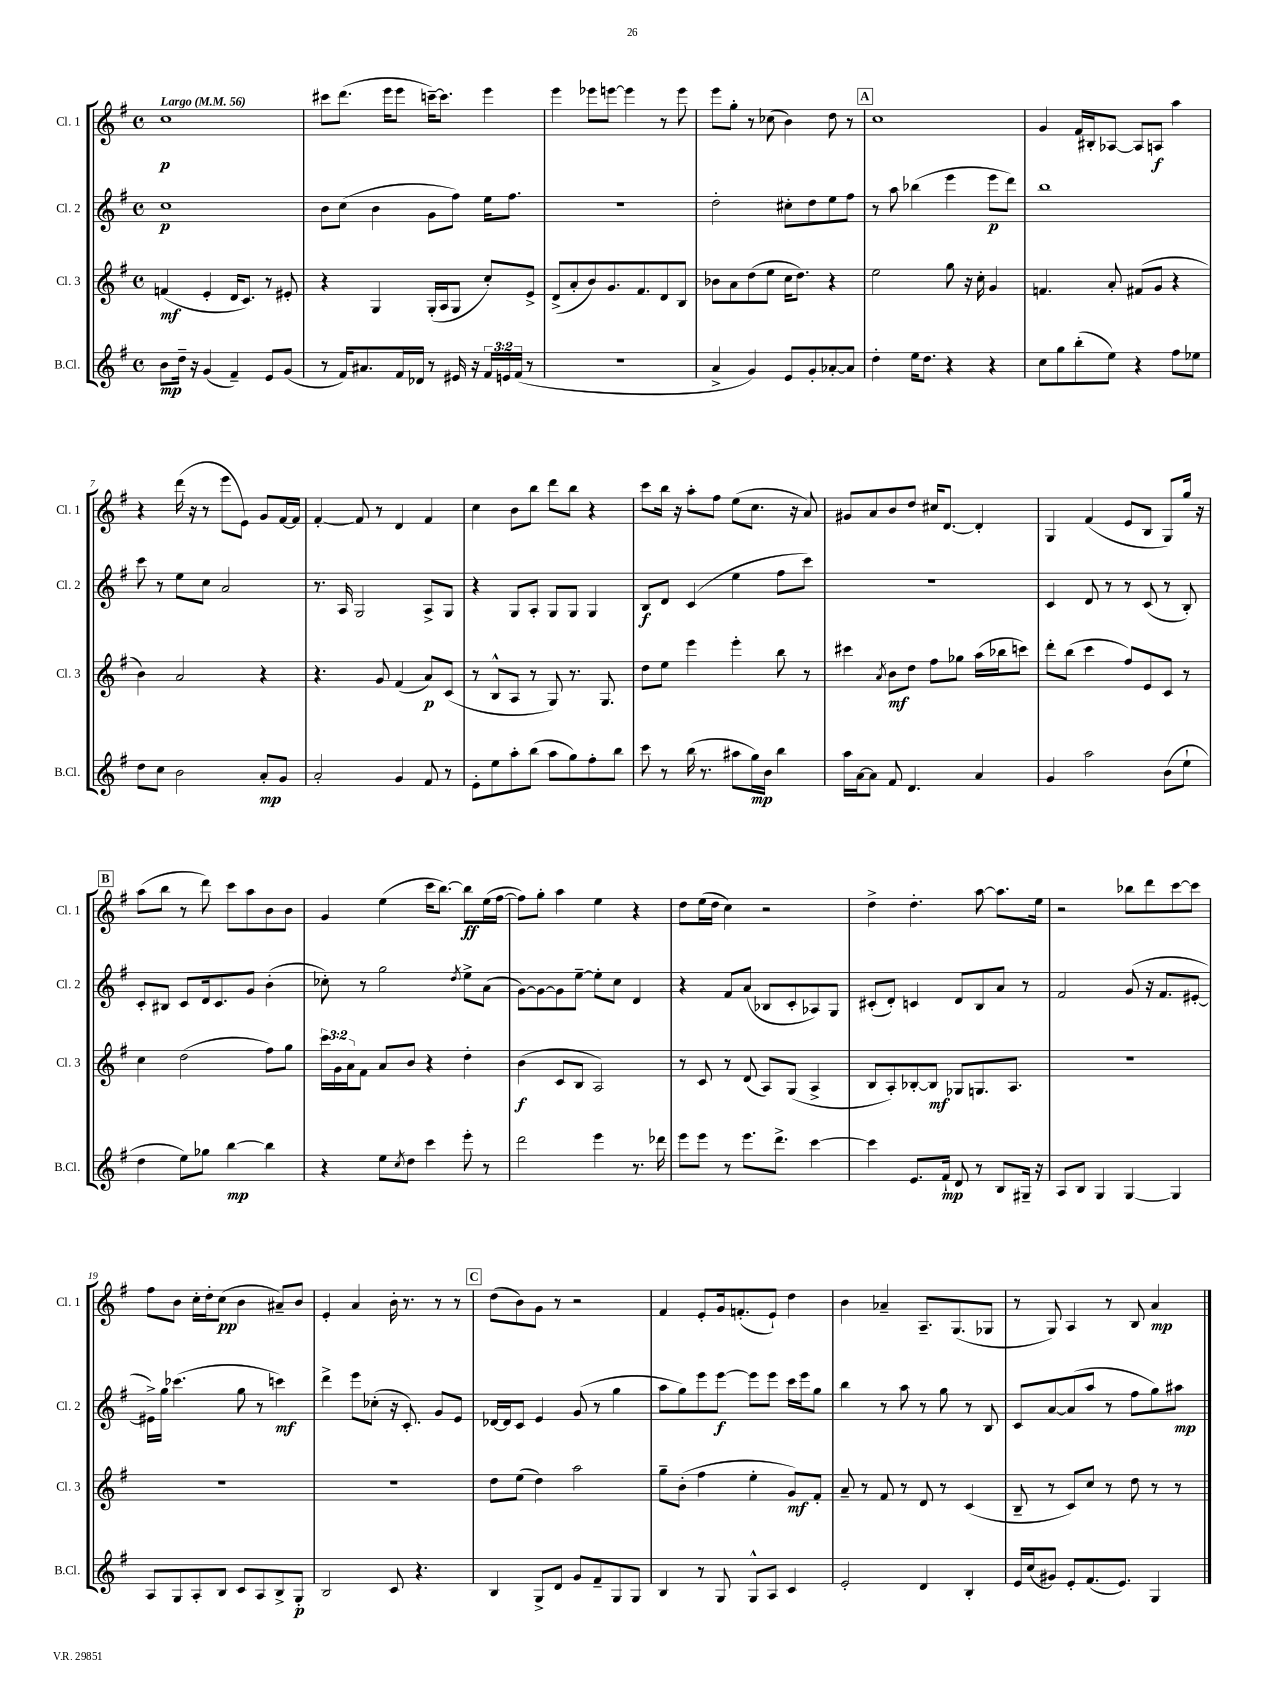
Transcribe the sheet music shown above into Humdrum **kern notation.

**kern	**dynam	**kern	**dynam	**kern	**dynam	**kern	**dynam
*part4	*part4	*part3	*part3	*part2	*part2	*part1	*part1
*staff4	*staff4	*staff3	*staff3	*staff2	*staff2	*staff1	*staff1
*I"B.Cl.	*	*I"Cl. 3	*	*I"Cl. 2	*	*I"Cl. 1	*
*I'B.Cl.	*	*I'Cl. 3	*	*I'Cl. 2	*	*I'Cl. 1	*
*clefG2	*	*clefG2	*	*clefG2	*	*clefG2	*
*k[f#]	*	*k[f#]	*	*k[f#]	*	*k[f#]	*
*M4/4	*	*M4/4	*	*M4/4	*	*M4/4	*
*met(c)	*	*met(c)	*	*met(c)	*	*met(c)	*
*MM56	*	*MM56	*	*MM56	*	*MM56	*
=1	=1	=1	=1	=1	=1	=1	=1
!	!	!	!	!	!	!LO:TX:a:B:t=Largo	!
8b\L	mp	(4fn/	mf	1cc	p	1cc	p
16dd~\Jk	.	.	.	.	.	.	.
16r	.	.	.	.	.	.	.
(4g/	.	4e'/	.	.	.	.	.
4f#~/)	.	16d/KL	.	.	.	.	.
.	.	8.c/J)	.	.	.	.	.
8e/L	.	8r	.	.	.	.	.
(8g/J	.	8e#X'/	.	.	.	.	.
=2	=2	=2	=2	=2	=2	=2	=2
8r	.	4r	.	8b\L	.	8ccc#X\L	.
16f#/KL)	.	.	.	(8cc\J	.	(8.ddd\J	.
8.a#X/	.	.	.	.	.	.	.
.	.	4G/	.	4b\	.	.	.
.	.	.	.	.	.	16eee\KL	.
16f#/L	.	.	.	.	.	8eee\J	.
16d-X/JJ	.	.	.	.	.	.	.
8r	.	(16G'/LL	.	8g\L	.	[16cccn~\KL)	.
.	.	16A/J	.	.	.	8.ccc\J]	.
16e#X/	.	8G/J	.	8ff#\J)	.	.	.
16r	.	.	.	.	.	.	.
24f#/LL	.	8cc'/L)	.	16ee\KL	.	4eee\	.
24en/	.	.	.	.	.	.	.
.	.	.	.	8.ff#\J	.	.	.
(24f#/JJ	.	.	.	.	.	.	.
8r	.	8e^/J	.	.	.	.	.
=3	=3	=3	=3	=3	=3	=3	=3
1r	.	(8d^/L	.	1r	.	4eee\	.
.	.	8a'/	.	.	.	.	.
.	.	8b/)	.	.	.	8eee-X\L	.
.	.	8.g/	.	.	.	[8eeen\J	.
.	.	.	.	.	.	4eee\]	.
.	.	8.f#/	.	.	.	.	.
.	.	8d/	.	.	.	8r	.
.	.	8B/J	.	.	.	8eee\	.
=4	=4	=4	=4	=4	=4	=4	=4
4a^/	.	8b-X\L	.	2dd'\	.	8eee\L	.
.	.	8a\	.	.	.	8gg'\J	.
4g/)	.	(8dd\	.	.	.	8r	.
.	.	8ee\J	.	.	.	(8cc-X\	.
8e/L	.	16cc\KL	.	8cc#X'\L	.	4b\)	.
.	.	8.dd\J)	.	.	.	.	.
8g'/	.	.	.	8dd\	.	.	.
[8a-X'/	.	4r	.	8ee\	.	8dd\	.
8a-/J]	.	.	.	8ff#\J	.	8r	.
!!LO:REH:place=s1:t=A
=5	=5	=5	=5	=5	=5	=5	=5
4dd'\	.	2ee\	.	8r	.	1cc	.
.	.	.	.	8aa\	.	.	.
16ee\KL	.	.	.	(4bb-X\	.	.	.
8.dd\J	.	.	.	.	.	.	.
4r	.	8gg\	.	4eee\	.	.	.
.	.	16r	.	.	.	.	.
.	.	16cc'\	.	.	.	.	.
4r	.	4g/	.	8eee\L	p	.	.
.	.	.	.	8ddd\J)	.	.	.
=6	=6	=6	=6	=6	=6	=6	=6
8cc\L	.	4.fn/	.	1bb	.	4g/	.
8gg\	.	.	.	.	.	.	.
(8bb'\	.	.	.	.	.	16f#/LL	.
.	.	.	.	.	.	16B#X'/J	.
8ee\J)	.	8a'/	.	.	.	[8A-X/J	.
4r	.	(8f#X/L	.	.	.	8A-/L]	.
.	.	8g/J	.	.	.	8An/J	f
8ff#\L	.	4r	.	.	.	4aa\	.
8ee-X\J	.	.	.	.	.	.	.
!!LO:LB:g=z
=7	=7	=7	=7	=7	=7	=7	=7
8dd\L	.	4b\)	.	8ccc\	.	4r	.
8cc\J	.	.	.	8r	.	.	.
2b\	.	2a/	.	8ee\L	.	(16ddd\	.
.	.	.	.	.	.	16r	.
.	.	.	.	8cc\J	.	8r	.
.	.	.	.	2a/	.	8eee\L	.
.	.	.	.	.	.	8e\J)	.
8a'/L	mp	4r	.	.	.	8g/L	.
8g/J	.	.	.	.	.	[16f#/L	.
.	.	.	.	.	.	16f#/JJ]	.
=8	=8	=8	=8	=8	=8	=8	=8
2a'/	.	4.r	.	8.r	.	[4f#'/	.
.	.	.	.	16A/	.	.	.
.	.	.	.	2G/	.	8f#/]	.
.	.	8g/	.	.	.	8r	.
4g/	.	(4f#/	.	.	.	4d/	.
8f#/	.	8a/L)	p	8A^/L	.	4f#/	.
8r	.	(8c/J	.	8G/J	.	.	.
=9	=9	=9	=9	=9	=9	=9	=9
8e'\L	.	8r	.	4r	.	4cc\	.
8ee\	.	8B^^/L	.	.	.	.	.
8aa'\	.	8A/J	.	8G/L	.	8b\L	.
(8bb\J	.	8r	.	8A'/J	.	8bb\J	.
8aa\L	.	8G/)	.	8G/L	.	8ddd\L	.
8gg\)	.	8.r	.	8G/J	.	8bb\J	.
8ff#'\	.	.	.	4G/	.	4r	.
.	.	8.G/	.	.	.	.	.
8bb\J	.	.	.	.	.	.	.
=10	=10	=10	=10	=10	=10	=10	=10
8ccc\	.	8dd\L	.	8B/L	f	8ccc\L	.
8r	.	8ee\J	.	8d/J	.	16bb\Jk	.
.	.	.	.	.	.	16r	.
(16bb\	.	4eee\	.	(4c/	.	8aa'\L	.
8.r	.	.	.	.	.	.	.
.	.	.	.	.	.	8ff#\J	.
8aa#X\L	.	4eee'\	.	4ee\	.	(8ee\L	.
16gg\L)	mp	.	.	.	.	8.cc\J	.
16b\JJ	.	.	.	.	.	.	.
4bb\	.	8bb\	.	8ff#\L	.	.	.
.	.	.	.	.	.	16r	.
.	.	8r	.	8ccc\J)	.	8a/)	.
=11	=11	=11	=11	=11	=11	=11	=11
16aa\LL	.	4ccc#X\	.	1r	.	8g#X/L	.
[16a\J	.	.	.	.	.	.	.
8a\J]	.	.	.	.	.	8a/	.
.	.	8qa/	.	.	.	.	.
8f#/	.	8b\L	mf	.	.	8b/	.
4.d/	.	8dd\J	.	.	.	8dd/J	.
.	.	8ff#\L	.	.	.	16cc#X/KL	.
.	.	.	.	.	.	[8.d/J	.
.	.	8gg-X\J	.	.	.	.	.
4a/	.	(16aa\LL	.	.	.	4d'/]	.
.	.	16bb-X\J	.	.	.	.	.
.	.	8cccn\J)	.	.	.	.	.
=12	=12	=12	=12	=12	=12	=12	=12
4g/	.	8ddd'\L	.	4c/	.	4G/	.
.	.	(8bb\J	.	.	.	.	.
2aa\	.	4ccc\	.	8d/	.	(4f#/	.
.	.	.	.	8r	.	.	.
.	.	8ff#/L)	.	8r	.	8e/L	.
.	.	8e/	.	(8c/	.	8B/J	.
(8b\L	.	8c/J	.	8r	.	8G/L)	.
8ee`\J	.	8r	.	8B'/)	.	16gg/Jk	.
.	.	.	.	.	.	16r	.
!!LO:LB:g=z
!!LO:REH:place=s1:t=B
=13	=13	=13	=13	=13	=13	=13	=13
4dd\	.	4cc\	.	8c'/L	.	(8aa\L	.
.	.	.	.	8B#X/J	.	8bb\J	.
8ee\L)	.	(2dd\	.	8c/L	.	8r	.
8gg-X\J	.	.	.	16d/k	.	8ddd\)	.
.	.	.	.	8.c/	.	.	.
[4bb\	mp	.	.	.	.	8ccc\L	.
.	.	.	.	8g/J	.	8aa\	.
4bb\]	.	8ff#\L)	.	(4b'\	.	8b\	.
.	.	8gg\J	.	.	.	8b\J	.
=14	=14	=14	=14	=14	=14	=14	=14
4r	.	24ccc\LL	.	8cc-X'\)	.	4g/	.
.	.	24g\	.	.	.	.	.
.	.	24a\J	.	.	.	.	.
.	.	8f#\J	.	8r	.	.	.
8ee\L	.	8a/L	.	2gg\	.	(4ee\	.
8qcc/	.	.	.	.	.	.	.
8dd\J	.	8b/J	.	.	.	.	.
4ccc\	.	4r	.	.	.	16ccc\KL	.
.	.	.	.	.	.	[8.bb\J)	.
.	.	.	.	8qdd/	.	.	.
8eee'\	.	4dd'\	.	8ee^\L	.	8bb\L]	ff
8r	.	.	.	(8a\J	.	(16ee\L	.
.	.	.	.	.	.	[16ff#\JJ	.
=15	=15	=15	=15	=15	=15	=15	=15
2ddd\	.	(4b\	f	[8g\L)	.	8ff#\L])	.
.	.	.	.	8g\_	.	8gg'\J	.
.	.	8c/L	.	8g\]	.	4aa\	.
.	.	8B/J	.	[8ee~\J	.	.	.
4eee\	.	2A/)	.	8ee'\L]	.	4ee\	.
.	.	.	.	8cc\J	.	.	.
8.r	.	.	.	4d/	.	4r	.
16ddd-X\	.	.	.	.	.	.	.
=16	=16	=16	=16	=16	=16	=16	=16
8eee\L	.	8r	.	4r	.	8dd\L	.
8eee\J	.	8c/	.	.	.	(16ee\L	.
.	.	.	.	.	.	16dd\JJ	.
8r	.	8r	.	8f#/L	.	4cc\)	.
8.eee\L	.	(8d/	.	(8a/J	.	.	.
.	.	8A/L)	.	8B-X/L	.	2r	.
8.ddd^\J	.	.	.	.	.	.	.
.	.	(8G/J	.	8c'/	.	.	.
[4ccc\	.	4A^/	.	8A-X/)	.	.	.
.	.	.	.	8G/J	.	.	.
=17	=17	=17	=17	=17	=17	=17	=17
4ccc\]	.	8B/L	.	(8c#X'/L	.	4dd^\	.
.	.	8A'/)	.	8d'/J)	.	.	.
8.e/L	.	[8B-X'/	.	4cn/	.	4.dd'\	.
.	.	8B-/J]	mf	.	.	.	.
16f#`/Jk	mp	.	.	.	.	.	.
8d/	.	8G-X/L	.	8d/L	.	.	.
8r	.	8.Gn/	.	8B/	.	[8aa\	.
8B/L	.	.	.	8a/J	.	8.aa\L]	.
.	.	8.A/J	.	.	.	.	.
16G#X~/Jk	.	.	.	8r	.	.	.
16r	.	.	.	.	.	16ee\Jk	.
=18	=18	=18	=18	=18	=18	=18	=18
8A/L	.	1r	.	2f#/	.	2r	.
8B/J	.	.	.	.	.	.	.
4G/	.	.	.	.	.	.	.
[4G/	.	.	.	(8g/	.	8bb-X\L	.
.	.	.	.	16r	.	8ddd\	.
.	.	.	.	8.f#/L	.	.	.
4G/]	.	.	.	.	.	[8ccc\	.
.	.	.	.	[8e#X'/J	.	8ccc\J]	.
!!LO:LB:g=z
=19	=19	=19	=19	=19	=19	=19	=19
8A/L	.	1r	.	16e#X^\LL])	.	8ff#\L	.
.	.	.	.	16gg\JJ	.	.	.
8G/	.	.	.	(4.ccc-X\	.	8b\J	.
8A'/	.	.	.	.	.	16cc'\LL	.
.	.	.	.	.	.	16dd'\J	.
8B/J	.	.	.	.	.	(8cc\J	pp
8c/L	.	.	.	8gg\	.	4b\	.
8A/	.	.	.	8r	.	.	.
8B^/	.	.	.	4cccn\)	mf	8a#X~/L)	.
8G'/J	p	.	.	.	.	8b/J	.
=20	=20	=20	=20	=20	=20	=20	=20
2B/	.	1r	.	4ddd^\	.	4e'/	.
.	.	.	.	8eee\L	.	4a/	.
.	.	.	.	(8cc-X'\J	.	.	.
8c/	.	.	.	16r	.	16b'\	.
.	.	.	.	8.c'/)	.	8.r	.
4.r	.	.	.	.	.	.	.
.	.	.	.	8g/L	.	8r	.
.	.	.	.	8e/J	.	8r	.
!!LO:REH:place=s1:t=C
=21	=21	=21	=21	=21	=21	=21	=21
4B/	.	8dd\L	.	[16d-X/LL	.	(8dd\L	.
.	.	.	.	16d-/J]	.	.	.
.	.	(8ee\J	.	8c/J	.	8b\)	.
8G^/L	.	4dd\)	.	4e/	.	8g\J	.
8d/J	.	.	.	.	.	8r	.
8g/L	.	2aa\	.	(8g/	.	2r	.
8f#~/	.	.	.	8r	.	.	.
8G/	.	.	.	4gg\	.	.	.
8G/J	.	.	.	.	.	.	.
=22	=22	=22	=22	=22	=22	=22	=22
4B/	.	8gg~\L	.	8aa\L	.	4f#/	.
.	.	(8b'\J	.	8gg\)	.	.	.
8r	.	4ff#\	.	8eee\	.	8e'/L	.
8G/	.	.	.	[8eee\J	f	16g/k	.
.	.	.	.	.	.	(8.fn'/	.
8G^^/L	.	4ee'\	.	8eee\L]	.	.	.
8A/J	.	.	.	8eee\J	.	8e`/J)	.
4c/	.	8g/L)	mf	16ccc\LL	.	4dd\	.
.	.	.	.	16eee\J	.	.	.
.	.	8f#'/J	.	8gg\J	.	.	.
=23	=23	=23	=23	=23	=23	=23	=23
2e'/	.	8a~/	.	4bb\	.	4b\	.
.	.	8r	.	.	.	.	.
.	.	8f#/	.	8r	.	4a-X~/	.
.	.	8r	.	8aa\	.	.	.
4d/	.	8d/	.	8r	.	8.A~/L	.
.	.	8r	.	8gg\	.	.	.
.	.	.	.	.	.	(8.G/	.
4B'/	.	(4c/	.	8r	.	.	.
.	.	.	.	8B/	.	8G-X/J	.
=24	=24	=24	=24	=24	=24	=24	=24
16e/LL	.	8B~/	.	8c/L	.	8r	.
(16cc/J	.	.	.	.	.	.	.
8g#X/J)	.	8r	.	[8a/	.	8G/)	.
8e'/L	.	8c/L)	.	(8a/]	.	4A/	.
(8.f#/	.	8cc/J	.	8aa/J	.	.	.
.	.	8r	.	8r	.	8r	.
8.e/J)	.	.	.	.	.	.	.
.	.	8dd\	.	8ff#\L	.	8B/	.
4G/	.	8r	.	8gg\)	.	4a/	mp
.	.	8r	.	8aa#X\J	mp	.	.
==	==	==	==	==	==	==	==
*-	*-	*-	*-	*-	*-	*-	*-
